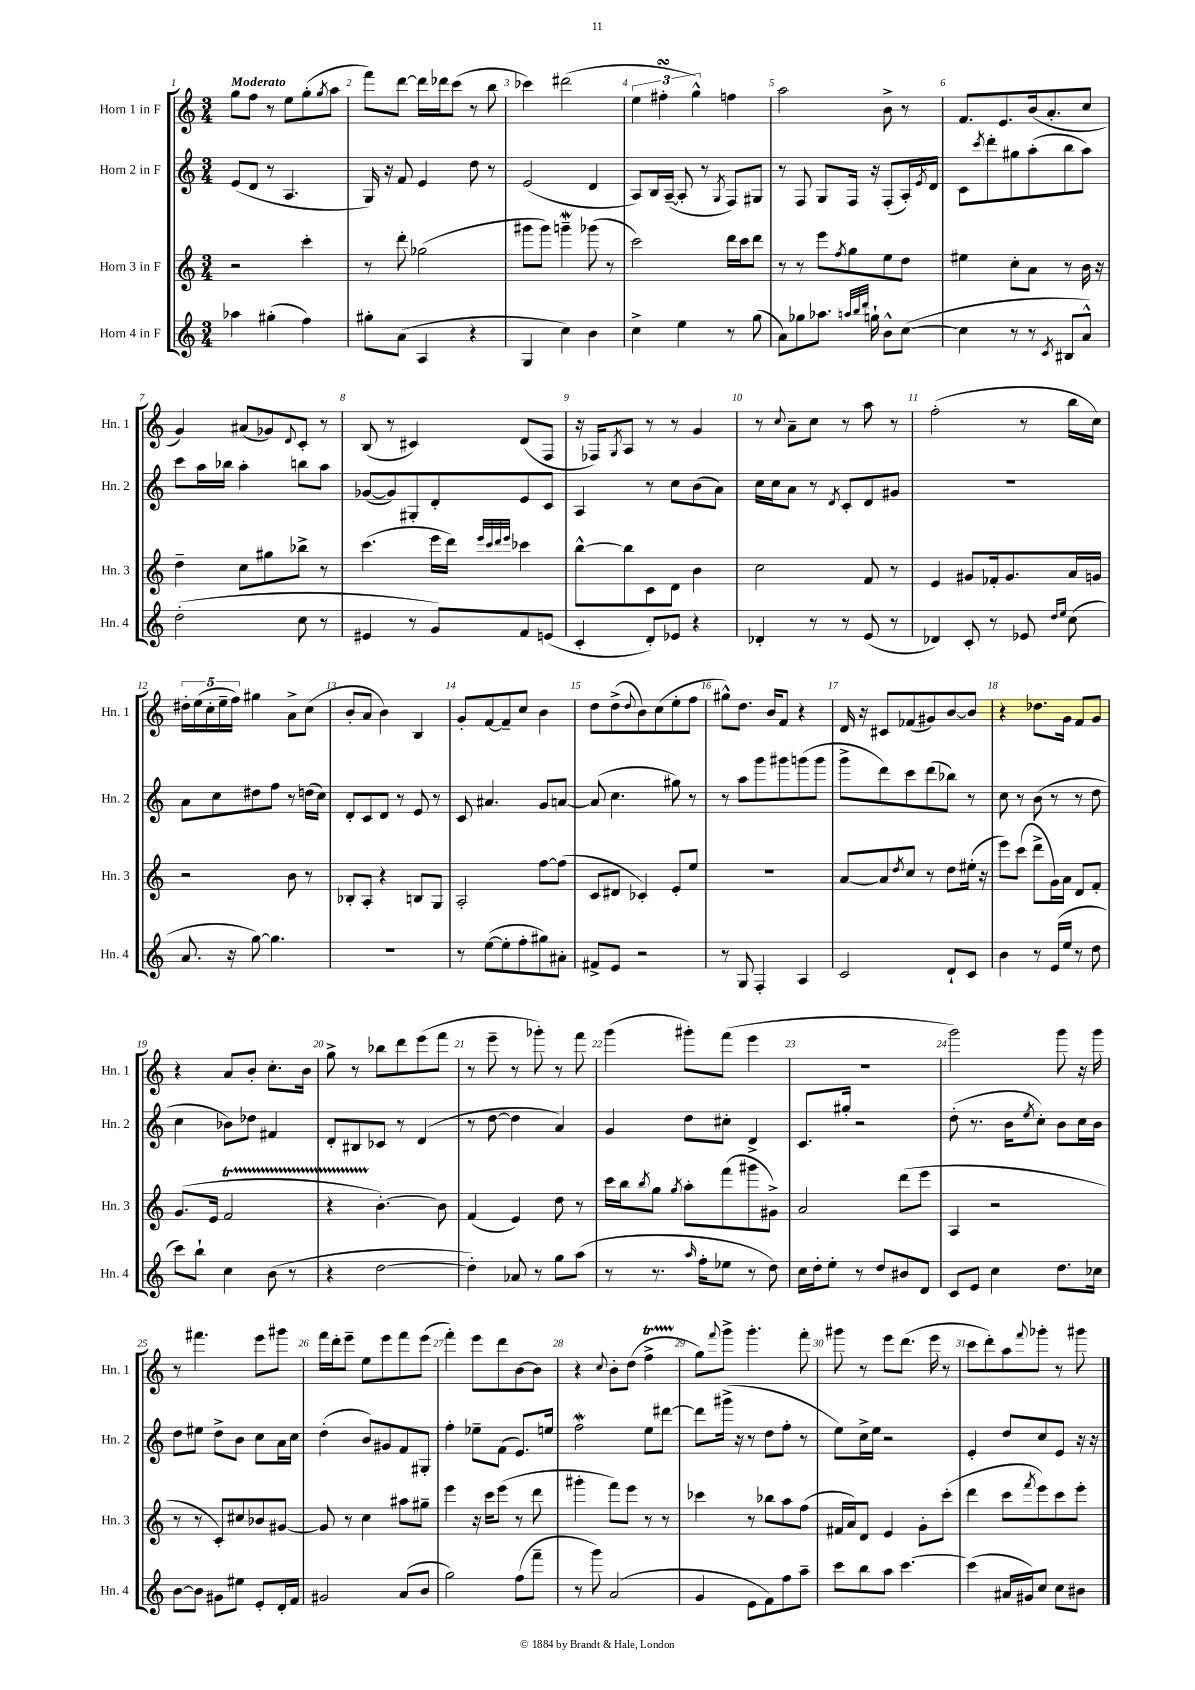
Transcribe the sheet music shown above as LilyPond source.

<<
\new StaffGroup <<
\new Staff = "s0" \with { instrumentName = "Horn 1 in F" shortInstrumentName = "Hn. 1" } {
    \clef treble \key c \major \numericTimeSignature \time 3/4 \tempo "Moderato"
    g''8 f''8 r8 e''8 g''8-.( \acciaccatura { g''8 } a''8 |
    f'''8) d'''8~ d'''16 des'''16 c'''8( r8 b''8 |
    ces'''4) dis'''2( |
    \tuplet 3/2 { e''4 fis''4-.\turn g''4-^) } f''4 |
    a''2 b'8-> r8 |
    f'8. e'8. b'16( a'8.-. c''8 |
    g'4) ais'8( ges'8) \appoggiatura { d'8 } c'8-. r8 |
    b8( r8 cis'4) d'8( f8 |
    r16 fes16) \acciaccatura { g8 } a8 r8 r8 g'4 |
    r8 \appoggiatura { c''8 } a'8-- c''8 r8 a''8 r8 |
    f''2-.( r8 b''16 c''16) |
    \tuplet 5/4 { dis''16-. e''16( c''16-. e''16-- f''16) } gis''4 a'8-> c''8( |
    b'8-. a'8 b'4) b4 |
    g'8-. f'8~ f'8-- c''8 b'4 |
    d''8 d''8->( \appoggiatura { d''8 } b'8) c''8( e''8-. f''8 |
    gis''8-^) d''8. b'16 f'8 r4 |
    d'16 r16 cis'8 fes'8( gis'8) b'8~ b'8 |
    r4 des''8. g'16 f'8 g'8 |
    r4 a'8 b'8-. c''8.-. b'16 |
    g''8-> r8 bes''8 d'''8 e'''8( f'''8 |
    r8 e'''8-- r8 ges'''8-.) r8 f'''8 |
    g'''4( gis'''8-.) f'''8( e'''4 |
    R2. |
    g'''2) g'''8 r16 g'''16 |
    r8 fis'''4. e'''8 gis'''8 |
    f'''16 d'''16-. e'''8-- e''8 e'''8 f'''8 e'''8( |
    f'''4-.) e'''8 d'''8 b'8~ b'8 |
    r4 \appoggiatura { c''8 } b'8-. d''8( f''4->\startTrillSpan |
    g''8\stopTrillSpan) \appoggiatura { f'''8 } g'''8-> g'''4.-. f'''8-. |
    gis'''8 r8 e'''8 d'''8.( e'''16 r8 |
    c'''8 d'''8-.) a''8 \appoggiatura { f'''8 } ges'''8-. r8 gis'''8 \bar "|." |
}
\new Staff = "s1" \with { instrumentName = "Horn 2 in F" shortInstrumentName = "Hn. 2" } {
    \clef treble \key c \major \numericTimeSignature \time 3/4
    e'8( d'8 r8 a4. |
    g16) r16 f'8 e'4 d''8 r8 |
    e'2( d'4 |
    a8) b16 a16~--( a8-. r8 \acciaccatura { g8 } f8) gis8 |
    r8 f8 g8 f16 r16 f8-.( a16-.) \acciaccatura { e'8 } d'16 |
    c'8 \acciaccatura { c'''8 } d'''8-. gis''8 a''8-.( b''8 a''8) |
    c'''8 a''16 bes''16 a''4-. b''8 a''8 |
    ges'8~( ges'8) gis8-. d'8-. e'8 c'8 |
    a4 r8 c''8 b'8( a'8) |
    c''16 c''16 a'8 r8 \acciaccatura { d'8 } c'8-. d'8 gis'8 |
    R2. |
    a'8 c''8 dis''8 f''8 r8 d''16( c''16) |
    d'8-. c'8 d'8 r8 e'8 r8 |
    c'8 ais'4. g'8 a'8~ |
    a'8( c''4. gis''8) r8 |
    r8 a''8 g'''8 gis'''8 g'''8( g'''8 |
    g'''8-> d'''8) c'''8 d'''8( bes''8) r8 |
    c''8 r8 b'8( r8 r8 d''8 |
    c''4 bes'8) des''8 fis'4 |
    d'8-. bis8 ces'8 r8 d'4( |
    r8 d''8~ d''4 a'4) |
    g'4 d''8 cis''8-. d'4-> |
    c'8. gis''16-. r2 |
    d''8-.( r8. b'16 \acciaccatura { e''8 } c''8-.) b'8 c''16 b'16 |
    d''8 eis''8 d''8-> b'8 c''8 a'16 c''16 |
    d''4-.( b'8) gis'8 f'8 gis8-. |
    f''4-. ees''8-- f'8( e'8.) e''16 |
    f''2\mordent e''8 dis'''8~ |
    dis'''8 gis'''16->( r16 r8 d''8 f''8-. r8 |
    e''8) c''16-> e''16 r2 |
    e'4-. d''8 c''8 e'8 r16 r16 \bar "|." |
}
\new Staff = "s2" \with { instrumentName = "Horn 3 in F" shortInstrumentName = "Hn. 3" } {
    \clef treble \key c \major \numericTimeSignature \time 3/4
    r2 c'''4-. |
    r8 d'''8-. ges''2( |
    gis'''8 gis'''8) g'''4--\mordent ges'''8( r8 |
    c'''2) d'''16 c'''16 d'''8 |
    r8 r8 e'''8 \acciaccatura { f''8 } g''8 e''8 d''8 |
    eis''4 c''8-. a'8 r8 b'16 r16 |
    d''4-- c''8 gis''8 bes''8-> r8 |
    c'''4.( e'''16 d'''16) \grace { e'''32 c'''32 d'''32 e'''32 } ces'''4 |
    b''8~-^ b''8 c'8 d'8 b'4 |
    c''2 f'8 r8 |
    e'4 gis'8 fes'16-. gis'8. a'16 g'16 |
    r2 b'8 r8 |
    bes8-. a8-. r4 b8 g8 |
    a2-. f''8~ f''8( |
    c'8 dis'8 ces'4-.) e'8-. e''8 |
    R2. |
    a'8~ a'8 \acciaccatura { d''8 } c''8 r8 d''8 eis''16-.( r16 |
    e'''8) c'''8( d'''8-> g'16) a'16 d'8 f'8-. |
    g'8.( e'16 f'2\startTrillSpan |
    r4 b'4.~-.\stopTrillSpan) b'8 |
    f'4( e'4) d''8 r8 |
    c'''16 b''16 \acciaccatura { b''8 } g''8 \acciaccatura { g''8 } a''8-. f'''8( gis'''8 gis'8->) |
    a'2 d'''8( e'''8 |
    a4 r2 |
    r8 r8 c'8-.) cis''8 bes'8 gis'8~ |
    gis'8 r8 c''4 ais''8 gis''8-- |
    e'''4 r16 c'''16 e'''8( r8 d'''8 |
    gis'''4-. f'''8) e'''8 r8 r8 |
    ces'''4 r8 bes''8 a''8 f''8( |
    fis'16 a'16) d'8 e'4 g'8-. c'''8-.( |
    d'''4 c'''8 \acciaccatura { f'''8 } e'''8) c'''8 e'''8-. \bar "|." |
}
\new Staff = "s3" \with { instrumentName = "Horn 4 in F" shortInstrumentName = "Hn. 4" } {
    \clef treble \key c \major \numericTimeSignature \time 3/4
    aes''4 gis''4-.( f''4) |
    gis''8-. a'8( a4 r4 |
    g4 c''4) b'4 |
    c''4-> e''4 r8 g''8( |
    a'8) ges''8 aes''8. \grace { a''32 b''32 d'''32 } g''16-! b'8-^ c''8~( |
    c''4 r8 r8 \acciaccatura { c'8 } bis8 a'8-^) |
    d''2-.( c''8 r8 |
    eis'4 r8 g'8) f'8 e'8( |
    c'4-. d'8-.) ees'8 r4 |
    des'4-. r8 r8 e'8( r8 |
    des'4) c'8-. r8 ees'8 \grace { d''16 e''16 } c''8( |
    a'8. r16 g''8~) g''4. |
    r2. |
    r8 e''8~( e''8-. f''8-. gis''8) ais'8-. |
    fis'8-> e'8 r2 |
    r8 g8 f4-. a4 |
    c'2 d'8-! c'8 |
    b'4 r8 e'16( e''16 r8 d''8 |
    c'''8) b''8-! c''4 b'8( r8 |
    r4 d''2~ |
    d''4-.) aes'8 r8 g''8 a''8( |
    r8 r8. \grace { a''16 } f''16-. ees''8 r8 d''8) |
    c''16 d''16-. e''8-. r8 d''8 bis'8 d'8 |
    c'8 e'8 c''4 d''8. ces''16 |
    b'8~ b'8 gis'8 eis''8 e'8-. d'16-. f'16 |
    gis'2 a'8( b'8 |
    g''2) f''8( f'''8-- |
    r8 g'''8) a'2( |
    g'4 e'8 f'8) f''8 a''8-- |
    c'''8 b''8 a''8 c'''4.~ |
    c'''4( ais'16 gis'16) c''8 c''8 bis'8 \bar "|." |
}
>>
>>
\layout { \context { \Score \override BarNumber.break-visibility = ##(#f #t #t) barNumberVisibility = #all-bar-numbers-visible } }
